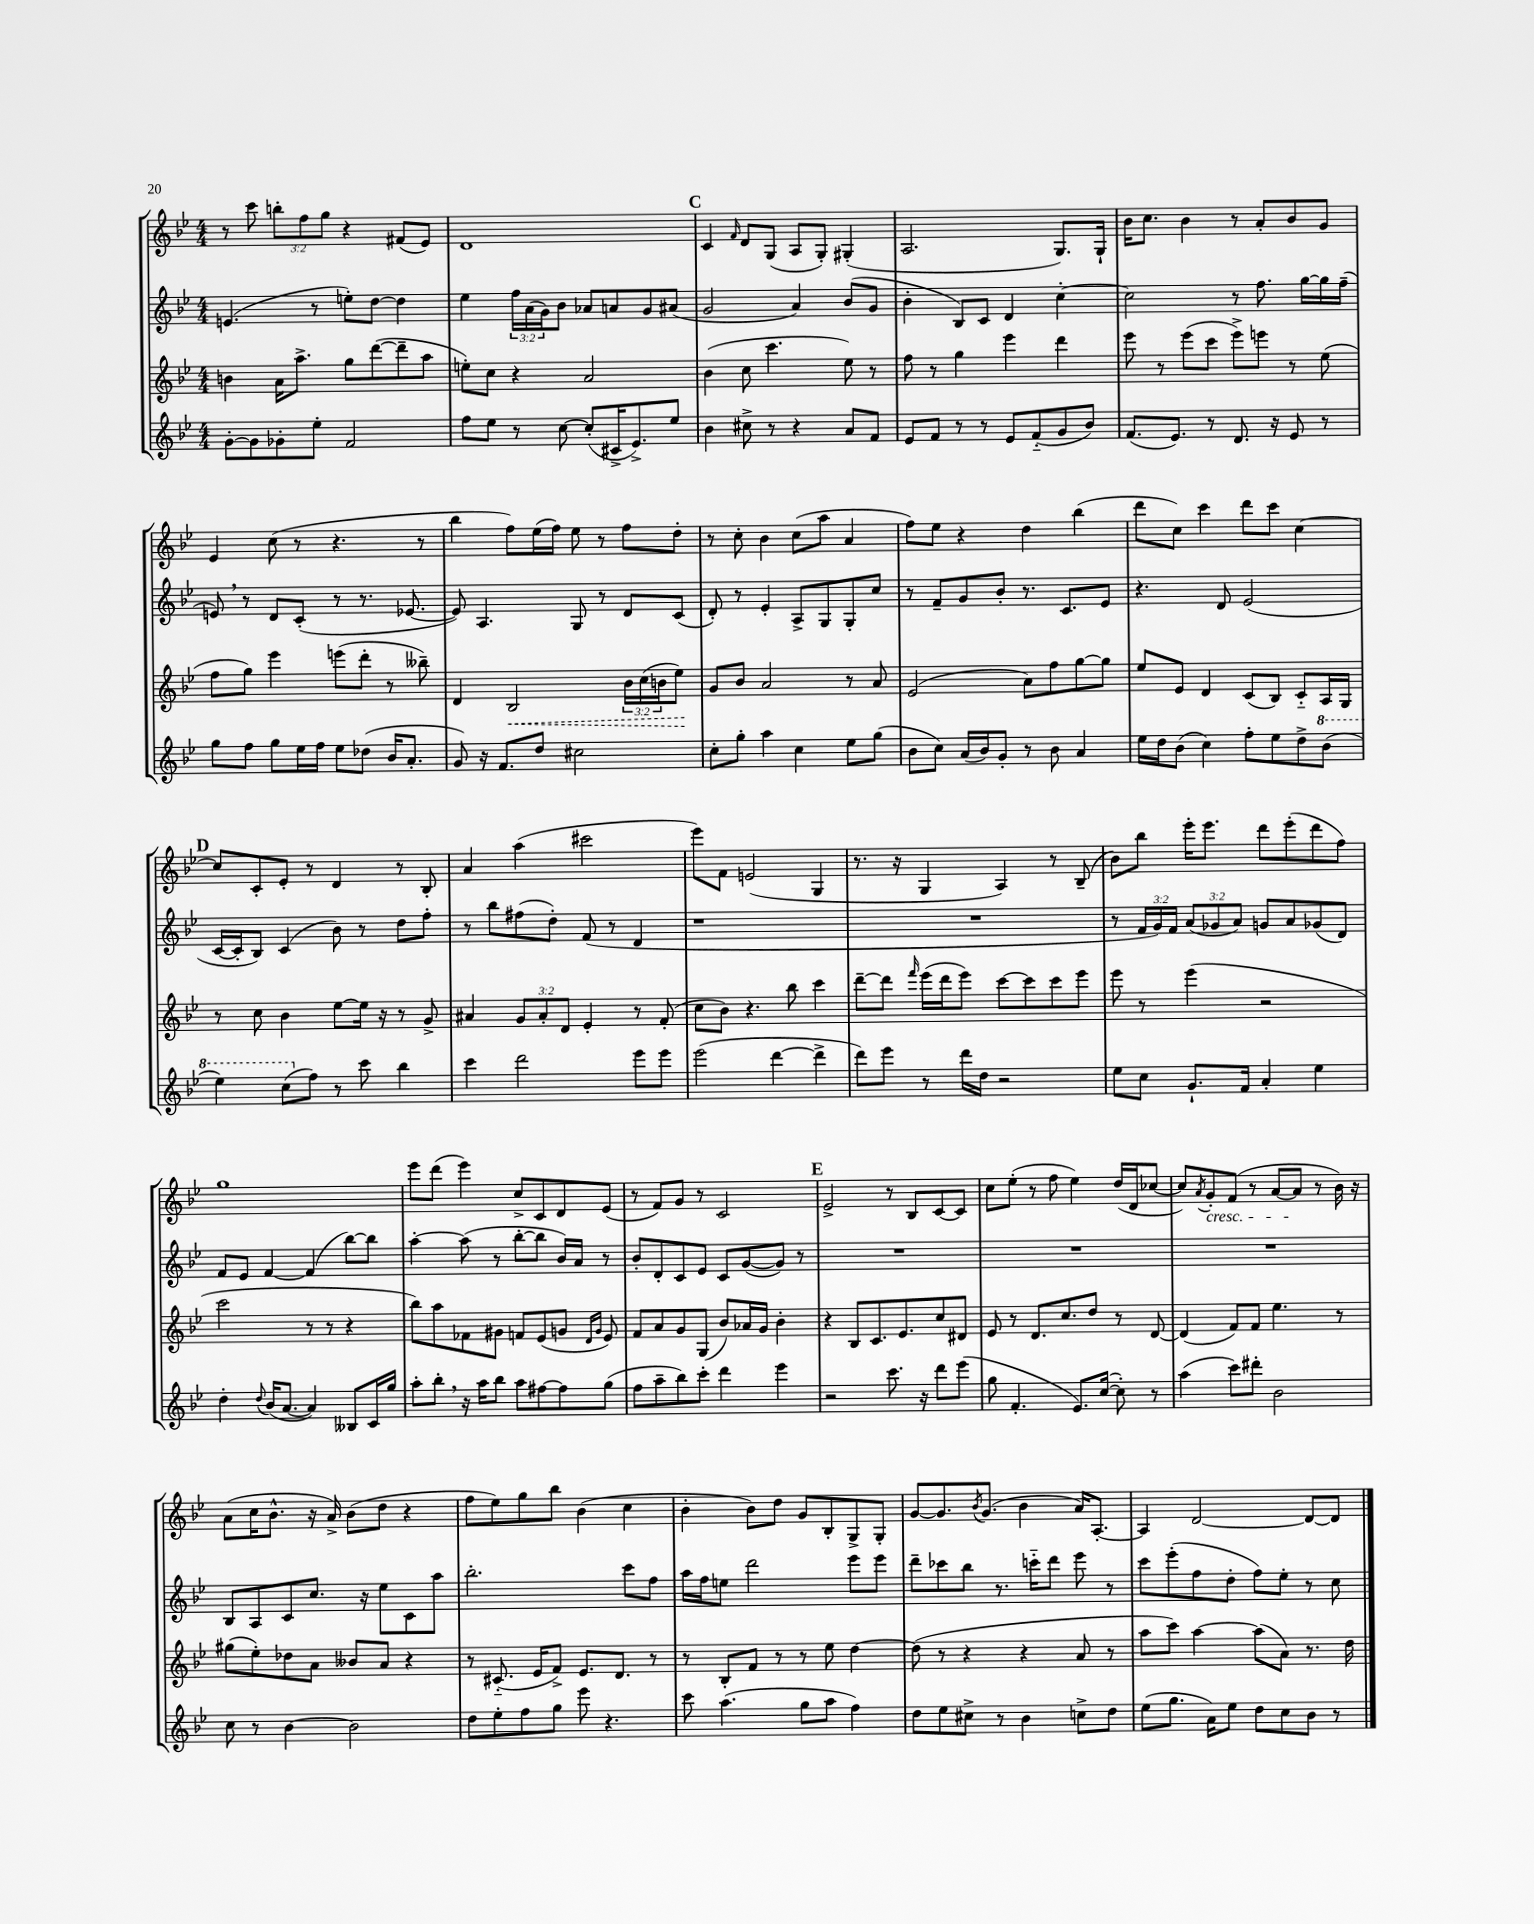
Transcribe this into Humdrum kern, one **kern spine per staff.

**kern	**kern	**dynam	**kern	**kern
*part4	*part3	*part3	*part2	*part1
*staff4	*staff3	*staff3	*staff2	*staff1
*clefG2	*clefG2	*	*clefG2	*clefG2
*k[b-e-]	*k[b-e-]	*	*k[b-e-]	*k[b-e-]
*M4/4	*M4/4	*	*M4/4	*M4/4
=18	=18	=18	=18	=18
[8g'\L	4bn\	.	(4.en/	8r
8g\]	.	.	.	8ccc\
8g-X'\	16a\KL	.	.	12bbn'\L
.	8.aa^\J	.	.	.
.	.	.	.	12ff\
8ee-'\J	.	.	8r	.
.	.	.	.	12gg\J
2f/	8gg\L	.	8een'\L)	4r
.	([8ddd\	.	[8dd\J	.
.	8ddd~\]	.	4dd\]	(8f#X/L
.	8aa\J	.	.	8e-/J)
=19	=19	=19	=19	=19
8ff\L	8een'\L)	.	4ee-\	1d
8ee-\J	8cc\J	.	.	.
8r	4r	.	24ff\LL	.
.	.	.	(24a\	.
.	.	.	24g\J)	.
[8cc\	.	.	8b-\J	.
(8cc'/L]	2a/	.	8a-X/L	.
16c#X^/K	.	.	8an/	.
8.e-^/)	.	.	.	.
.	.	.	8g/	.
8ee-/J	.	.	(8a#X/J	.
!!LO:REH:place=s1:t=C
=20	=20	=20	=20	=20
4b-\	(4b-\	.	2g/	4c/
.	.	.	.	16qqf/
8cc#X^\	8cc\	.	.	8d/L
8r	4.ccc\	.	.	(8G/J
4r	.	.	4a/)	8A/L
.	.	.	.	8G'/J)
8a/L	8ee-\)	.	(8b-/L	(4G#X'/
8f/J	8r	.	8g/J	.
=21	=21	=21	=21	=21
8e-/L	8ff\	.	4b-'\	2.A/
8f/J	8r	.	.	.
8r	4gg\	.	8B-/L)	.
8r	.	.	8c/J	.
8e-/L	4eee-\	.	4d/	.
(8f/	.	.	.	.
8g/	4ddd\	.	[4cc'\	8.G/L)
8b-/J)	.	.	.	.
.	.	.	.	16G`/Jk
=22	=22	=22	=22	=22
(8.f/L	8eee-\	.	2cc\]	16b-\KL
.	.	.	.	8.cc\J
.	8r	.	.	.
8.e-/J)	.	.	.	.
.	(8eee-\L	.	.	4b-\
8r	8ccc\J	.	.	.
8.d/	8eee-^\L)	.	8r	8r
.	8eeen\J	.	8.ff\	8a'/L
16r	.	.	.	.
8e-/	8r	.	.	8b-/
.	.	.	[16gg\LL	.
8r	(8ee-\	.	16gg\]	8g/J
.	.	.	(16ff~\JJ	.
!!LO:LB:g=z
=23	=23	=23	=23	=23
8gg\L	8ff\L	.	8en,/)	4e-/
8ff\J	8gg\J)	.	8r	.
8gg\L	4eee-\	.	8d/L	(8cc\
16ee-\L	.	.	(8c'/J	8r
16ff\JJ	.	.	.	.
8ee-\L	(8eeen\L	.	8r	4.r
(8dd-X\J	8ddd'\J	.	8.r	.
16b-/KL	8r	.	.	.
8.a'/J	.	.	[8.e-X/	.
.	8bb--X~\)	.	.	8r
=24	=24	=24	=24	=24
8g/)	4d/	.	8e-/])	4bb-\
16r	.	.	4.A/	.
8.f/L	.	.	.	.
!	!	!LO:HP:b	!	!
.	2B-/	<	.	8ff\L)
8dd/J	.	.	.	(16ee-\L
.	.	.	.	16ff\JJ)
2cc#X\	.	.	8G/	8ee-\
.	.	.	8r	8r
.	24b-\LL	.	8d/L	8ff\L
.	(24cc\	.	.	.
.	24bn\J	.	.	.
.	8ee-\J)	.	(8c/J	8dd'\J
.	.	[	.	.
=25	=25	=25	=25	=25
8cc'\L	8g/L	.	8d'/)	8r
8gg'\J	8b-/J	.	8r	8cc'\
4aa\	2a/	.	4e-'/	4b-\
4cc\	.	.	8A^/L	(8cc\L
.	.	.	8G/	8aa\J
8ee-\L	8r	.	8G'/	4a/
(8gg\J	8a/	.	8cc/J	.
=26	=26	=26	=26	=26
8b-\L	(2e-/	.	8r	8ff\L)
8cc\J)	.	.	8f~/L	8ee-\J
(16a/LL	.	.	8g/	4r
16b-/J)	.	.	.	.
8g'/J	.	.	8b-'/J	.
8r	8a\L)	.	8.r	4dd\
8b-\	8ff\	.	.	.
.	.	.	8.c/L	.
4a/	[8gg\	.	.	(4bb-\
.	8gg\J]	.	8e-/J	.
=27	=27	=27	=27	=27
16ee-\LL	8ee-/L	.	4.r	8ddd\L
16dd\J	.	.	.	.
(8b-\J	8e-/J	.	.	8cc\J)
4cc\)	4d/	.	.	4ccc\
.	.	.	8d/	.
8ff'\L	(8c/L	.	(2e-/	8ddd\L
8ee-\	8B-/J)	.	.	8ccc\J
8dd^\	8c/L	.	.	[4cc\
*8va	*	*	*	*
(8bb-\J	16A/L	.	.	.
.	16G/JJ	.	.	.
!!LO:LB:g=z
!!LO:REH:place=s1:t=D
=28	=28	=28	=28	=28
4eee-\)	8r	.	[16c/LL	8cc/L]
.	.	.	16c'/J]	.
.	8cc\	.	8B-/J)	8c'/
(8ccc\L	4b-\	.	(4c/	8e-'/J
*X8va	*	*	*	*
8ff\J)	.	.	.	8r
8r	[8ee-\L	.	8b-\)	4d/
8ccc\	16ee-\Jk]	.	8r	.
.	16r	.	.	.
4bb-\	8r	.	8dd\L	8r
.	8g^/	.	8ff'\J	8B-'/
=29	=29	=29	=29	=29
4ccc\	4a#X/	.	8r	4a/
.	.	.	8bb-\L	.
2ddd\	12g/L	.	(8ff#X\	(4aa\
.	12a#'/	.	.	.
.	.	.	8dd'\J)	.
.	12d/J	.	.	.
.	4e-'/	.	(8f/	2ccc#X\
.	.	.	8r	.
8eee-\L	8r	.	4d/	.
8eee-\J	(8f'/	.	.	.
=30	=30	=30	=30	=30
(2eee-\	8cc\L	.	1r	8eee-\L)
.	8b-\J)	.	.	8f\J
.	4.r	.	.	(2en/
[4ddd\	.	.	.	.
.	8bb-\	.	.	.
4ddd^\]	4ccc\	.	.	4G/
=31	=31	=31	=31	=31
8ddd\L)	[8ddd~\L	.	1r	8.r
8eee-\J	8ddd\J]	.	.	.
.	.	.	.	16r
.	16qqfff/	.	.	.
8r	(16eee-\LL	.	.	4G/
.	16ddd\J	.	.	.
16ddd\LL	8eee-\J)	.	.	.
16dd\JJ	.	.	.	.
2r	[8ccc\L	.	.	4A/)
.	8ccc\]	.	.	.
.	8ccc\	.	.	8r
.	8eee-\J	.	.	(8B-~/
=32	=32	=32	=32	=32
8ee-\L	8eee-\	.	8r	8b-\L)
8cc\J	8r	.	24f/LL	8bb-\J
.	.	.	24g/)	.
.	.	.	24f/JJ	.
8.g`/L	(4eee-\	.	(12a/L	16eee-'\KL
.	.	.	.	8.eee-\J
.	.	.	12g-X/	.
.	.	.	12a/J)	.
16f/Jk	.	.	.	.
4a'/	2r	.	8gn/L	8ddd\L
.	.	.	8a/	(8eee-'\
4ee-\	.	.	(8g-X/	8ddd\
.	.	.	8d/J)	8ff\J)
!!LO:LB:g=z
=33	=33	=33	=33	=33
4dd'\	2ccc\	.	8f/L	1gg
.	.	.	8e-/J	.
8qqdd/	.	.	.	.
(16b-/KL	.	.	[4f/	.
[8.a/J	.	.	.	.
4a/])	8r	.	(4f/]	.
.	8r	.	.	.
8B--X/L	4r	.	[8bb-\L)	.
16c/L	.	.	8bb-\J]	.
16gg/JJ	.	.	.	.
=34	=34	=34	=34	=34
8aa'\L	8bb-\L)	.	[4aa'\	8eee-\L
8bb-',\J	8aa\	.	.	(8ddd\J
16r	8f-X\	.	(8aa\]	4eee-\)
16aa\KL	.	.	.	.
8bb-\J	8g#X\J	.	8r	.
8aa\L	8fn/L	.	[8bb-'\L	8cc^/L
[8ff#X\	(8e-/	.	8bb-\J]	8c/
8ff#\]	8gn/J	.	16b-/LL)	8d/
.	.	.	16a/JJ	.
.	16qqd/LL	.	.	.
.	16qqg/JJ	.	.	.
(8gg\J	8e-/)	.	8r	(8e-/J
=35	=35	=35	=35	=35
8ff\L	8f/L	.	8b-'/L	8r
8aa~\	8a/	.	8d'/	8f/L)
8bb-\)	8g/	.	8c/	8g/J
8ccc'\J	(8G/J	.	8e-/J	8r
4ddd\	8b-/L)	.	8c/L	2c/
.	16a-X/L	.	([8g/	.
.	16g/JJ	.	.	.
4eee-\	4b-'\	.	8g/J])	.
.	.	.	8r	.
!!LO:REH:place=s1:t=E
=36	=36	=36	=36	=36
2r	4r	.	1r	2e-^/
.	8B-/L	.	.	.
.	8.c/	.	.	.
8.ccc\	.	.	.	8r
.	8.e-/	.	.	.
.	.	.	.	8B-/L
16r	.	.	.	.
8ddd\L	8cc/	.	.	[8c/
(8eee-\J	8d#X/J	.	.	8c/J]
=37	=37	=37	=37	=37
8gg\	8e-/	.	1r	8cc\L
4.f'/	8r	.	.	(8ee-'\J
.	8.d/L	.	.	8r
.	.	.	.	8ff\
.	8.cc/	.	.	.
8.e-/L)	.	.	.	4ee-\)
.	8dd/J	.	.	.
([16cc/Jk	.	.	.	.
8cc'\])	8r	.	.	(16dd/LL
.	.	.	.	16d/J
8r	[8d/	.	.	[8cc-X/J
=38	=38	=38	=38	=38
(4aa\	(4d/]	.	1r	8cc-/L])
.	.	.	.	8qa/
!	!	!	!	!LO:TX:b:i:t=cresc.
.	.	.	.	8g'/
8ccc\L)	8f/L)	.	.	(8f/J
8ddd#X'\J	8f/J	.	.	8r
2b-\	4.ee-\	.	.	[8a/L
.	.	.	.	8a/J]
.	.	.	.	8r
.	8r	.	.	16b-\)
.	.	.	.	16r
!!LO:LB:g=z
=39	=39	=39	=39	=39
8cc\	(8gg#X\L	.	8B-/L	(8a\L
8r	8ee-'\)	.	8A/	16cc\K
.	.	.	.	8.b-^^\J
[4b-\	8dd-X\	.	8c/	.
.	8a\J	.	8.cc/J	16r
.	.	.	.	16a^/)
2b-\]	8b--X/L	.	.	(8b-\L
.	.	.	16r	.
.	8a/J	.	8ee-\L	8dd\J
.	4r	.	8c\	4r
.	.	.	8aa\J	.
=40	=40	=40	=40	=40
8dd\L	8r	.	2.bb-'\	8ff\L
8ee-'\	(8.c#X/	.	.	8ee-\)
8ff\	.	.	.	8gg\
.	16e-/KL	.	.	.
8gg\J	8f^/J)	.	.	8bb-\J
8eee-\	8.e-/L	.	.	(4b-\
4.r	.	.	.	.
.	8.d/J	.	.	.
.	.	.	8ccc\L	4cc\
.	8r	.	8ff\J	.
=41	=41	=41	=41	=41
8ccc\	8r	.	16aa\LL	4b-'\
.	.	.	16ff\J	.
(4.aa\	8B-'/L	.	8een\J	.
.	8f/J	.	2ddd\	8b-\L)
.	8r	.	.	8dd\J
8gg\L	8r	.	.	8g/L
8aa\J	8ee-\	.	.	8B-'/
4ff\)	[4dd\	.	8eee-\L	8G^/
.	.	.	8eee-\J	8G'/J
=42	=42	=42	=42	=42
8dd\L	(8dd\]	.	8ddd~\L	[8g/L
8ee-\	8r	.	8ccc-X\	8.g/]
8cc#X^\J	4r	.	8bb-\J	.
.	.	.	.	8qb-/
.	.	.	.	(8.g/J
8r	.	.	8.r	.
4b-\	4r	.	.	4b-\
.	.	.	16cccn\KL	.
.	.	.	8ddd\J	.
8ccn^\L	8a/	.	8eee-\	16a/KL)
.	.	.	.	[8.A'/J
8dd\J	8r	.	8r	.
=43	=43	=43	=43	=43
(8ee-\L	8aa\L	.	8ccc\L	4A/]
8.gg\J	8ccc\J)	.	(8eee-'\	.
.	[4aa\	.	8ff\	[2d/
16a\KL)	.	.	.	.
8ee-\J	.	.	8dd'\J	.
8dd\L	(8aa\L]	.	8ff\L)	.
8cc\	8a\J)	.	8ee-'\J	.
8b-\J	8.r	.	8r	8d/L_
8r	.	.	8cc\	8d/J]
.	16dd\	.	.	.
==	==	==	==	==
*-	*-	*-	*-	*-
